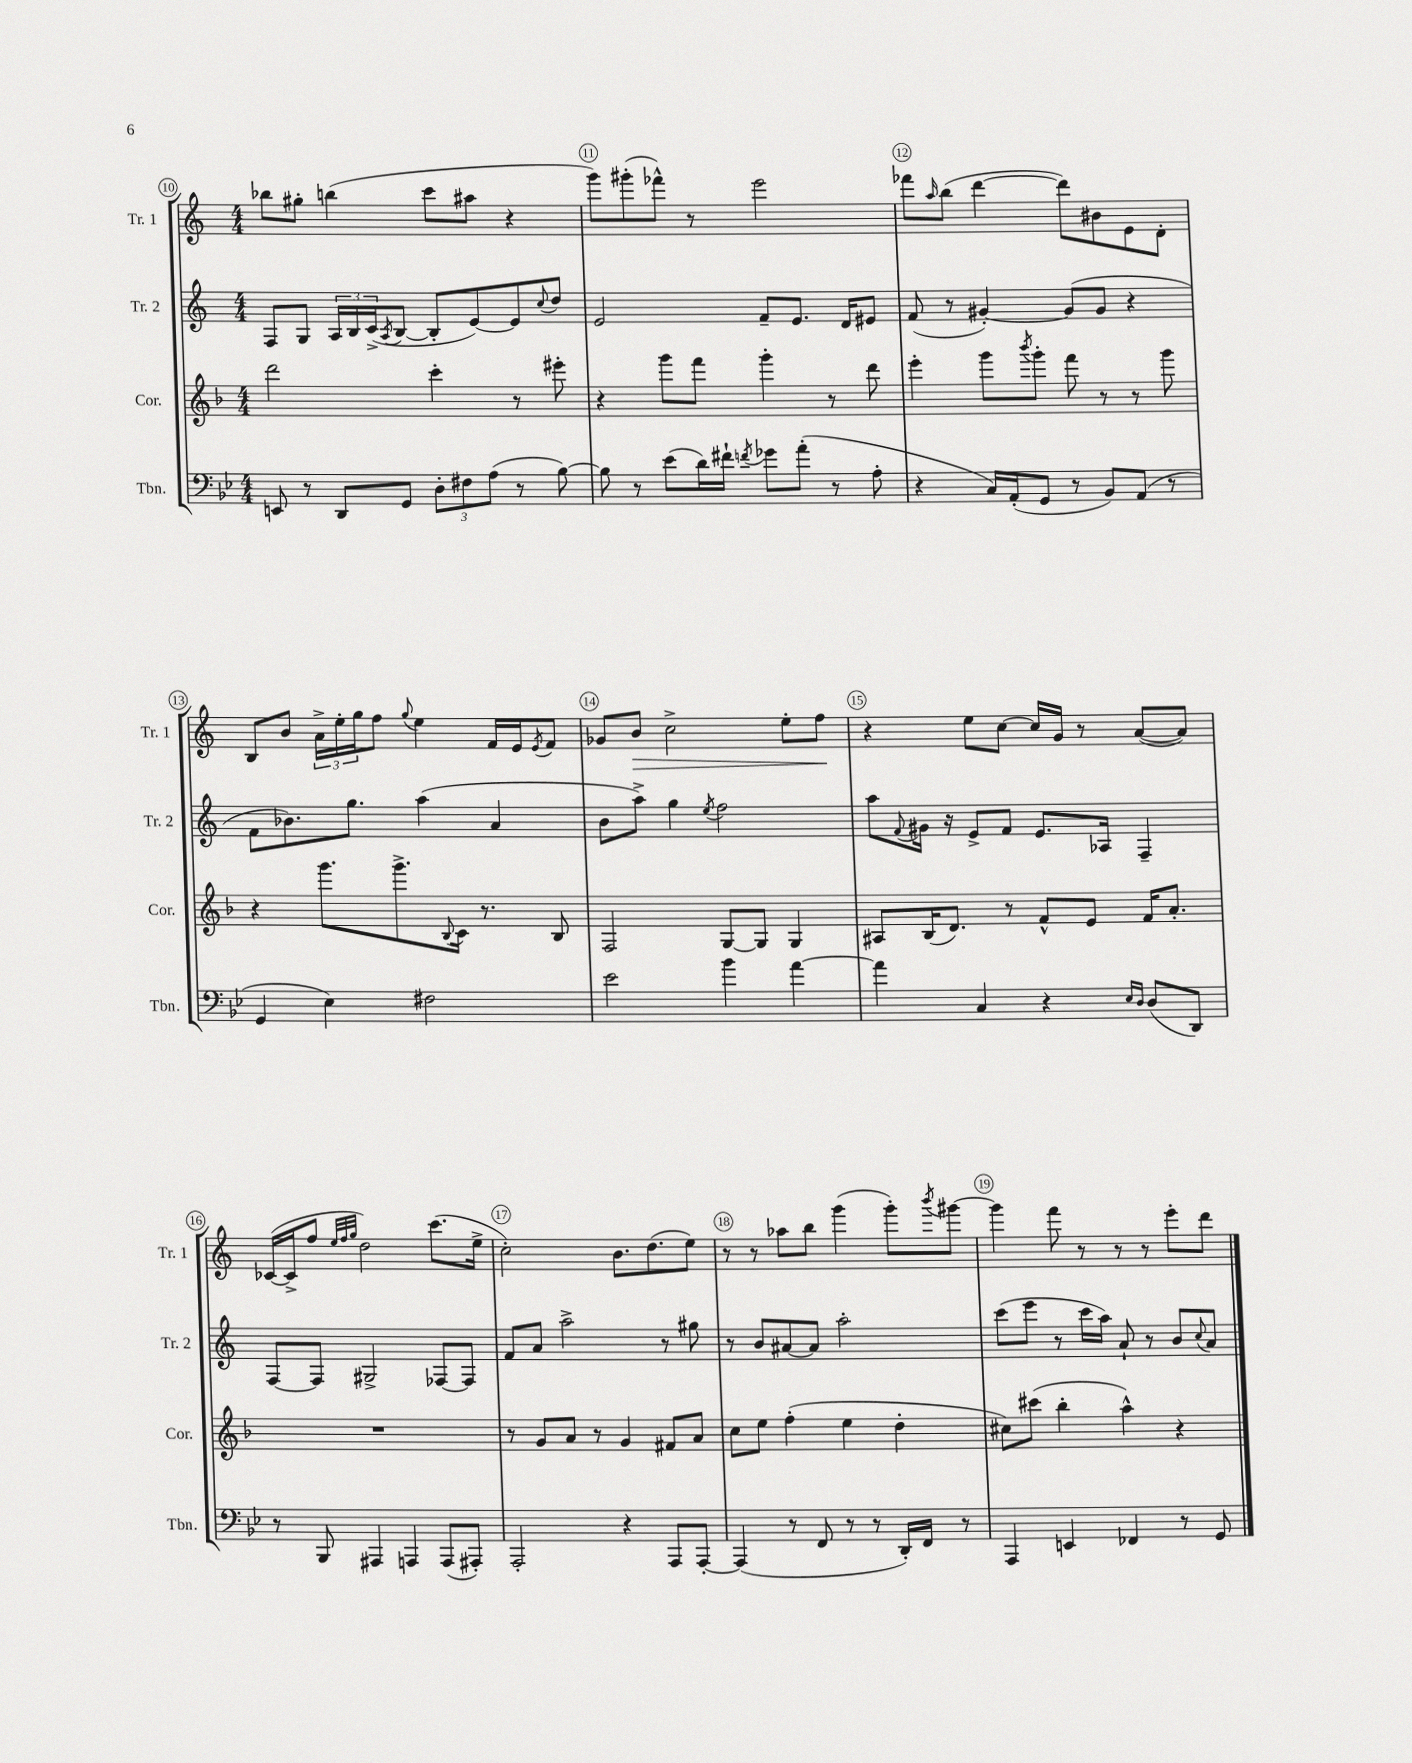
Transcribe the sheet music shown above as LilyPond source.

<<
\new StaffGroup <<
\new Staff = "s0" \with { instrumentName = "Tr. 1" shortInstrumentName = "Tr. 1" } {
    \clef treble \key c \major \numericTimeSignature \time 4/4
    bes''8 gis''8-. b''4( c'''8 ais''8 r4 |
    g'''8) gis'''8-.( fes'''8-^) r8 e'''2 |
    fes'''8 \grace { a''16 } b''8( d'''4~ d'''8) bis'8 e'8 d'8-. |
    b8 b'8 \tuplet 3/2 { a'16-> e''16-. g''16 } f''8 \appoggiatura { g''8 } e''4 f'16 e'16 \acciaccatura { e'8 } f'8 |
    ges'8 b'8\> c''2-> e''8-. f''8\! |
    r4 e''8 c''8~ c''16 g'16 r8 a'8~( a'8) |
    ces'16~( ces'16-> f''8 \grace { e''32 f''32 g''32 } d''2) c'''8.( e''16-> |
    c''2-.) b'8. d''8.( e''8) |
    r8 r8 aes''8 b''8 g'''4( g'''8-.) \acciaccatura { b'''8 } gis'''8~ |
    gis'''4 f'''8 r8 r8 r8 e'''8-. d'''8 \bar "|." |
}
\new Staff = "s1" \with { instrumentName = "Tr. 2" shortInstrumentName = "Tr. 2" } {
    \clef treble \key c \major \numericTimeSignature \time 4/4
    f8 g8 \tuplet 3/2 { a16 b16 c'16->( } \acciaccatura { a8 } b8~ b8-. e'8~) e'8 \appoggiatura { c''8 } d''8 |
    e'2 f'8-- e'8. d'16 eis'8 |
    f'8( r8 gis'4~-.) gis'8( gis'8 r4 |
    f'8 bes'8.) g''8. a''4( a'4 |
    b'8 a''8->) g''4 \acciaccatura { e''8 } f''2 |
    a''8 \appoggiatura { f'8 } gis'16 r16 e'8-> f'8 e'8. aes16 f4-- |
    f8~ f8 gis2-> fes8~ fes8 |
    f'8 a'8 a''2-> r8 gis''8 |
    r8 b'8 ais'8~ ais'8 a''2-. |
    c'''8( e'''8 r8 c'''16 a''16) a'8-! r8 b'8 \appoggiatura { c''8 } a'8 \bar "|." |
}
\new Staff = "s2" \with { instrumentName = "Cor." shortInstrumentName = "Cor." } {
    \clef treble \key f \major \numericTimeSignature \time 4/4
    d'''2 c'''4-. r8 eis'''8-. |
    r4 g'''8 f'''8 g'''4-. r8 d'''8 |
    e'''4-. g'''8 \acciaccatura { bes'''8 } g'''8-. f'''8 r8 r8 g'''8 |
    r4 g'''8. g'''8.-> \appoggiatura { bes8 } c'16 r8. bes8 |
    f2 g8~ g8 g4 |
    ais8 bes16( d'8.) r8 f'8-^ e'8 f'16 a'8.-. |
    R1 |
    r8 g'8 a'8 r8 g'4 fis'8 a'8 |
    c''8 e''8 f''4-.( e''4 d''4-. |
    cis''8) cis'''8( bes''4-. a''4-^) r4 \bar "|." |
}
\new Staff = "s3" \with { instrumentName = "Tbn." shortInstrumentName = "Tbn." } {
    \clef bass \key bes \major \numericTimeSignature \time 4/4
    e,8 r8 d,8 g,8 \tuplet 3/2 { d8-. fis8 a8( } r8 bes8~) |
    bes8 r8 ees'8( d'16) fis'16-! \acciaccatura { f'8 } ges'8 a'8-.( r8 a8-. |
    r4 c16) a,16-.( g,8 r8 bes,8) a,8( r8 |
    g,4 ees4) fis2 |
    ees'2 bes'4 a'4~ |
    a'4 c4 r4 \grace { ees16 d16 } d8( d,8) |
    r8 bes,,8 ais,,4 a,,4 a,,8( ais,,8-.) |
    a,,2-. r4 a,,8 a,,8~-. |
    a,,4( r8 f,8 r8 r8 d,16-.) f,16 r8 |
    a,,4 e,4 fes,4 r8 g,8 \bar "|." |
}
>>
>>
\layout { \context { \Score currentBarNumber = #10 \override BarNumber.break-visibility = ##(#f #t #t) barNumberVisibility = #all-bar-numbers-visible \override BarNumber.stencil = #(make-stencil-circler 0.1 0.3 ly:text-interface::print) } }
